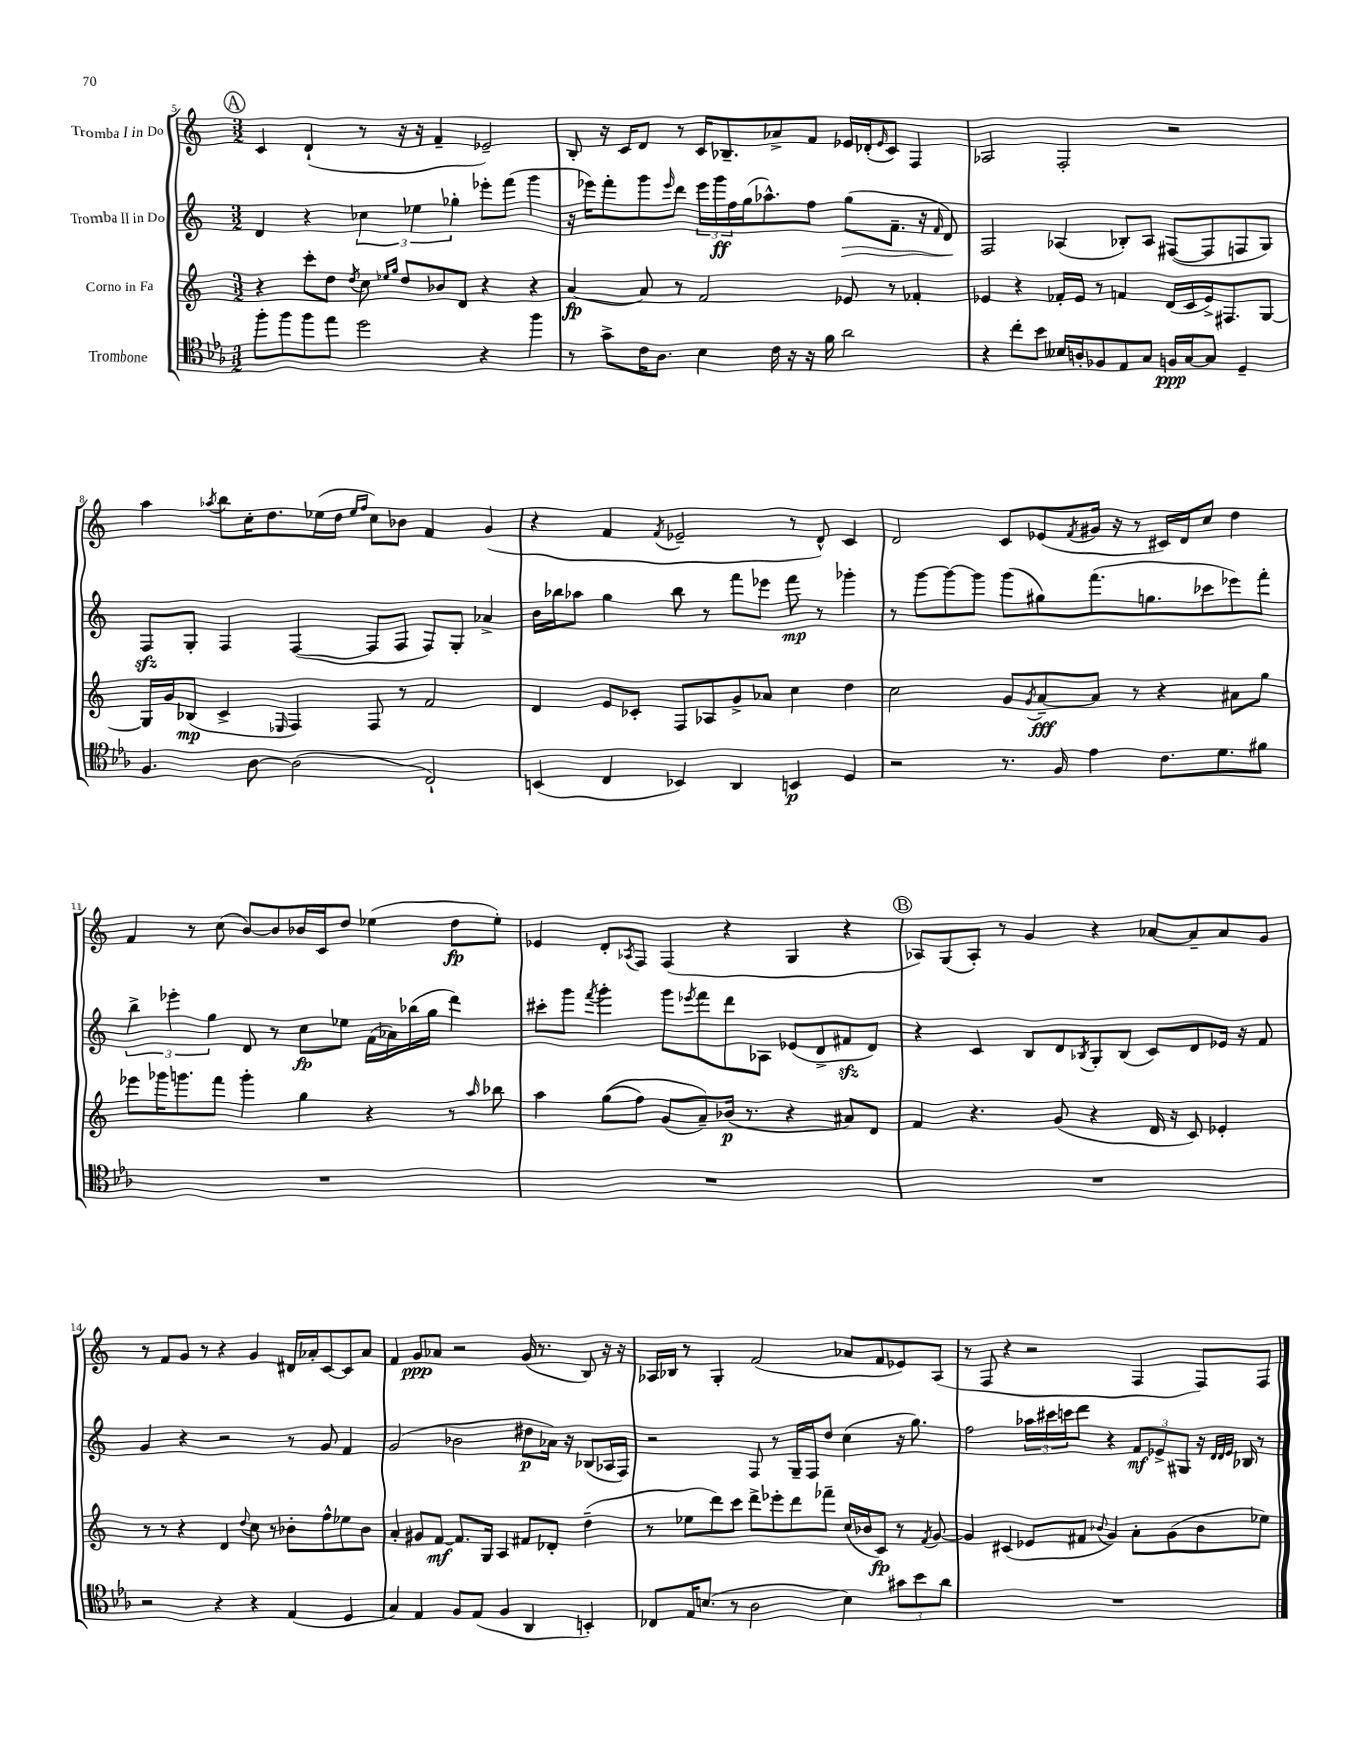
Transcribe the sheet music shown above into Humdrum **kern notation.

**kern	**kern	**kern	**kern
*staff4	*staff3	*staff2	*staff1
*clefC4	*clefG2	*clefG2	*clefG2
*k[b-e-a-]	*k[]	*k[]	*k[]
*M3/2	*M3/2	*M3/2	*M3/2
8ff'	4r	4d	4c
8ff	.	.	.
8ff	8ccc'	4r	(4d`
8ee-	8dd	.	.
.	8qdd	.	.
2dd	8cc	6cc-	8r
.	16qqee-	.	.
.	16qqgg	.	.
.	8dd	.	16r
.	.	6ee-	.
.	.	.	16r
.	8b-	.	4f~
.	.	6gg-'	.
.	8d	.	.
4r	4r	8eee-'	2e-~)
.	.	(8fff	.
4ff	4r	4ggg	.
=	=	=	=
8r	[4a	16r	8B'
.	.	16eee-)	.
8g^	.	8fff'	16r
.	.	.	16c
16c	8a]	8ggg	8d
8.A-	.	.	.
.	.	16qqeee-	.
.	8r	8ddd	8r
4B-	2f	24eee-	16c
.	.	24ggg	.
.	.	.	8.B-~
.	.	24ff	.
.	.	(16gg	.
.	.	8.aa-^^)	.
16c	.	.	8a-^
16r	.	.	.
16r	.	8ff	8f
16f	.	.	.
2a-	8e-	(8gg	16e-
.	.	.	(16d-'
.	.	.	16qqe-
.	8r	8.f~	8c)
.	4f-'	.	4F
.	.	16r	.
.	.	16qqf	.
.	.	8d)	.
=	=	=	=
4r	4e-	2F	2A-
8cc'	4r	.	.
8b-	.	.	.
16B--	16f-'	(4A-	2F'
16A'	16e-	.	.
8F-	8r	.	.
8E-	4f	8B-')	.
8G	.	8A-	.
16F	(16d	([8F#	2r
[16G	16c	.	.
8G]	16e-^)	8F#]	.
.	8.F#	.	.
4D~	.	8F	.
.	[8G	8G)	.
=	=	=	=
4.F	16G]	8F	4aa
.	16g	.	.
.	(8B-	8G'	.
.	.	.	8qaa-
.	4c^	4F	8bb
[8A-	.	.	16cc'
.	.	.	8.dd
.	16qqE-	.	.
(2A-]	4F)	([4F	.
.	.	.	(16ee-
.	.	.	16dd
.	.	.	16qqee-
.	.	.	16qqff
.	8F	8F]	8cc)
.	8r	8F	8b-
2C`)	2f	8F)	4f
.	.	8G'	.
.	.	4a-^	(4g
=	=	=	=
(4BB	4d	16b	4r
.	.	16bb-	.
.	.	8aa-	.
4C	8e	4gg	4f
.	8c-'	.	.
.	.	.	8qf
4BB-)	8F	8bb-	2e-~
.	8A-	8r	.
4AA-	8g^	8fff	.
.	8a-	8eee-	.
4BB	4cc	8fff	8r
.	.	8r	8d^^)
4D	4dd	4ggg-'	4c
=	=	=	=
2r	2cc	8r	2d
.	.	[8ggg	.
.	.	8ggg_	.
.	.	8ggg]	.
8.r	8g	(8ggg	8c
.	8qg	.	.
.	[8a~	8gg#)	(8e-
16F	.	.	.
.	.	.	8qf
4e-	8a]	(8.fff	16g#
.	.	.	16r
.	8r	.	8r
.	.	8.gg	.
8.c	4r	.	16c#)
.	.	.	16d
.	.	8ccc-	8cc
8.d	.	.	.
.	8a#	8eee-)	4dd
8f#	8gg	8fff'	.
=	=	=	=
1.r	8eee-	6bb^	4f
.	16ggg-	.	.
.	.	6eee-'	.
.	8.ggg	.	.
.	.	.	8r
.	.	6gg	.
.	8fff	.	(8cc
.	4ggg'	8d	[8b)
.	.	8r	8b]
.	4gg	8cc	16b-
.	.	.	16c
.	.	8ee-	8dd
.	4r	(16f	(4ee-
.	.	16a-)	.
.	.	(16bb-	.
.	.	16gg	.
.	8r	4ddd)	8dd
.	16qqaa	.	.
.	8bb-	.	8ee-')
=	=	=	=
1.r	4aa	8ccc#'	4e-
.	.	8ggg	.
.	.	8qfff	.
.	&((8gg	4ggg'	8d'
.	.	.	8qA-
.	8ff)	.	8F
.	(8g	8ggg	(4F
.	.	8qeee-	.
.	8a~)&)	8fff	.
.	(16b-	8ddd	4r
.	8.r	.	.
.	.	8A-	.
.	4r	(8e-	4G
.	.	8d^	.
.	8a#)	8f#	4r
.	8d	8d)	.
=	=	=	=
1.r	4f	4r	8A-)
.	.	.	(8G
.	4.r	4c	8A-')
.	.	.	8r
.	.	8B	4g
.	(8g	8d	.
.	.	8qB-	.
.	4r	8G'	4r
.	.	(8B-	.
.	16d	8c)	[8a-
.	16r	.	.
.	8c)	8d	8a-~]
.	4e-'	16e-	8a-
.	.	16r	.
.	.	8f	8g
=	=	=	=
2r	8r	4g	8r
.	8r	.	8f
.	4r	4r	8g
.	.	.	8r
4r	4d	2r	4r
.	8qqdd	.	.
4r	8cc	.	4g
.	8r	.	.
(4E-	8b-'	8r	16d#
.	.	.	16a-'
.	8ff^^	8g	[8c
4D	8ee-	4f	8c]
.	8b-	.	8a-
=	=	=	=
4G)	4a'	(2g	4f
4E-	8g#	.	8g
.	[8f	.	8a-
8F	8.f]	2b-	2r
(8E-	.	.	.
.	16G	.	.
4F	4A	.	.
4AA-	8f#	8dd#	(16g
.	.	.	8.r
.	8d-'	16a-)	.
.	.	16r	.
4BB')	(4dd~	(8B-	8B)
.	.	16A-	16r
.	.	16F)	16r
=	=	=	=
8C-	8r	2r	16A-
.	.	.	16B-
16E-	8ee-	.	8r
(8.B	.	.	.
.	8ddd)	.	4G'
8r	8ccc	.	.
2A-	8ddd^	8F	(2f
.	8eee-'	8r	.
.	8ddd	16G~	.
.	.	16F	.
.	8fff-~	8dd	.
4B)	(16cc	(4cc	8a-
.	16b-	.	.
.	8c)	.	8f
12g#	8r	16r	8e-)
.	.	8.gg)	.
12b-	.	.	.
.	8qf	.	.
.	[8g	.	(8A-
12a-	.	.	.
=	=	=	=
1.r	4g]	2ff	8r
.	.	.	8F
.	(4c#	.	4r
.	8e-	24aa-	2r
.	.	24ccc#	.
.	.	24ccc	.
.	8f#	8ddd	.
.	8qqb-	.	.
.	4g)	4r	.
.	8a'	12f	4F
.	.	12e-^	.
.	(8g	.	.
.	.	12G#	.
.	8b-	16r	8F)
.	.	32qqd	.
.	.	32qqd	.
.	.	32qqe-	.
.	.	16B-	.
.	8ee-)	8r	8F
==	==	==	==
*-	*-	*-	*-
